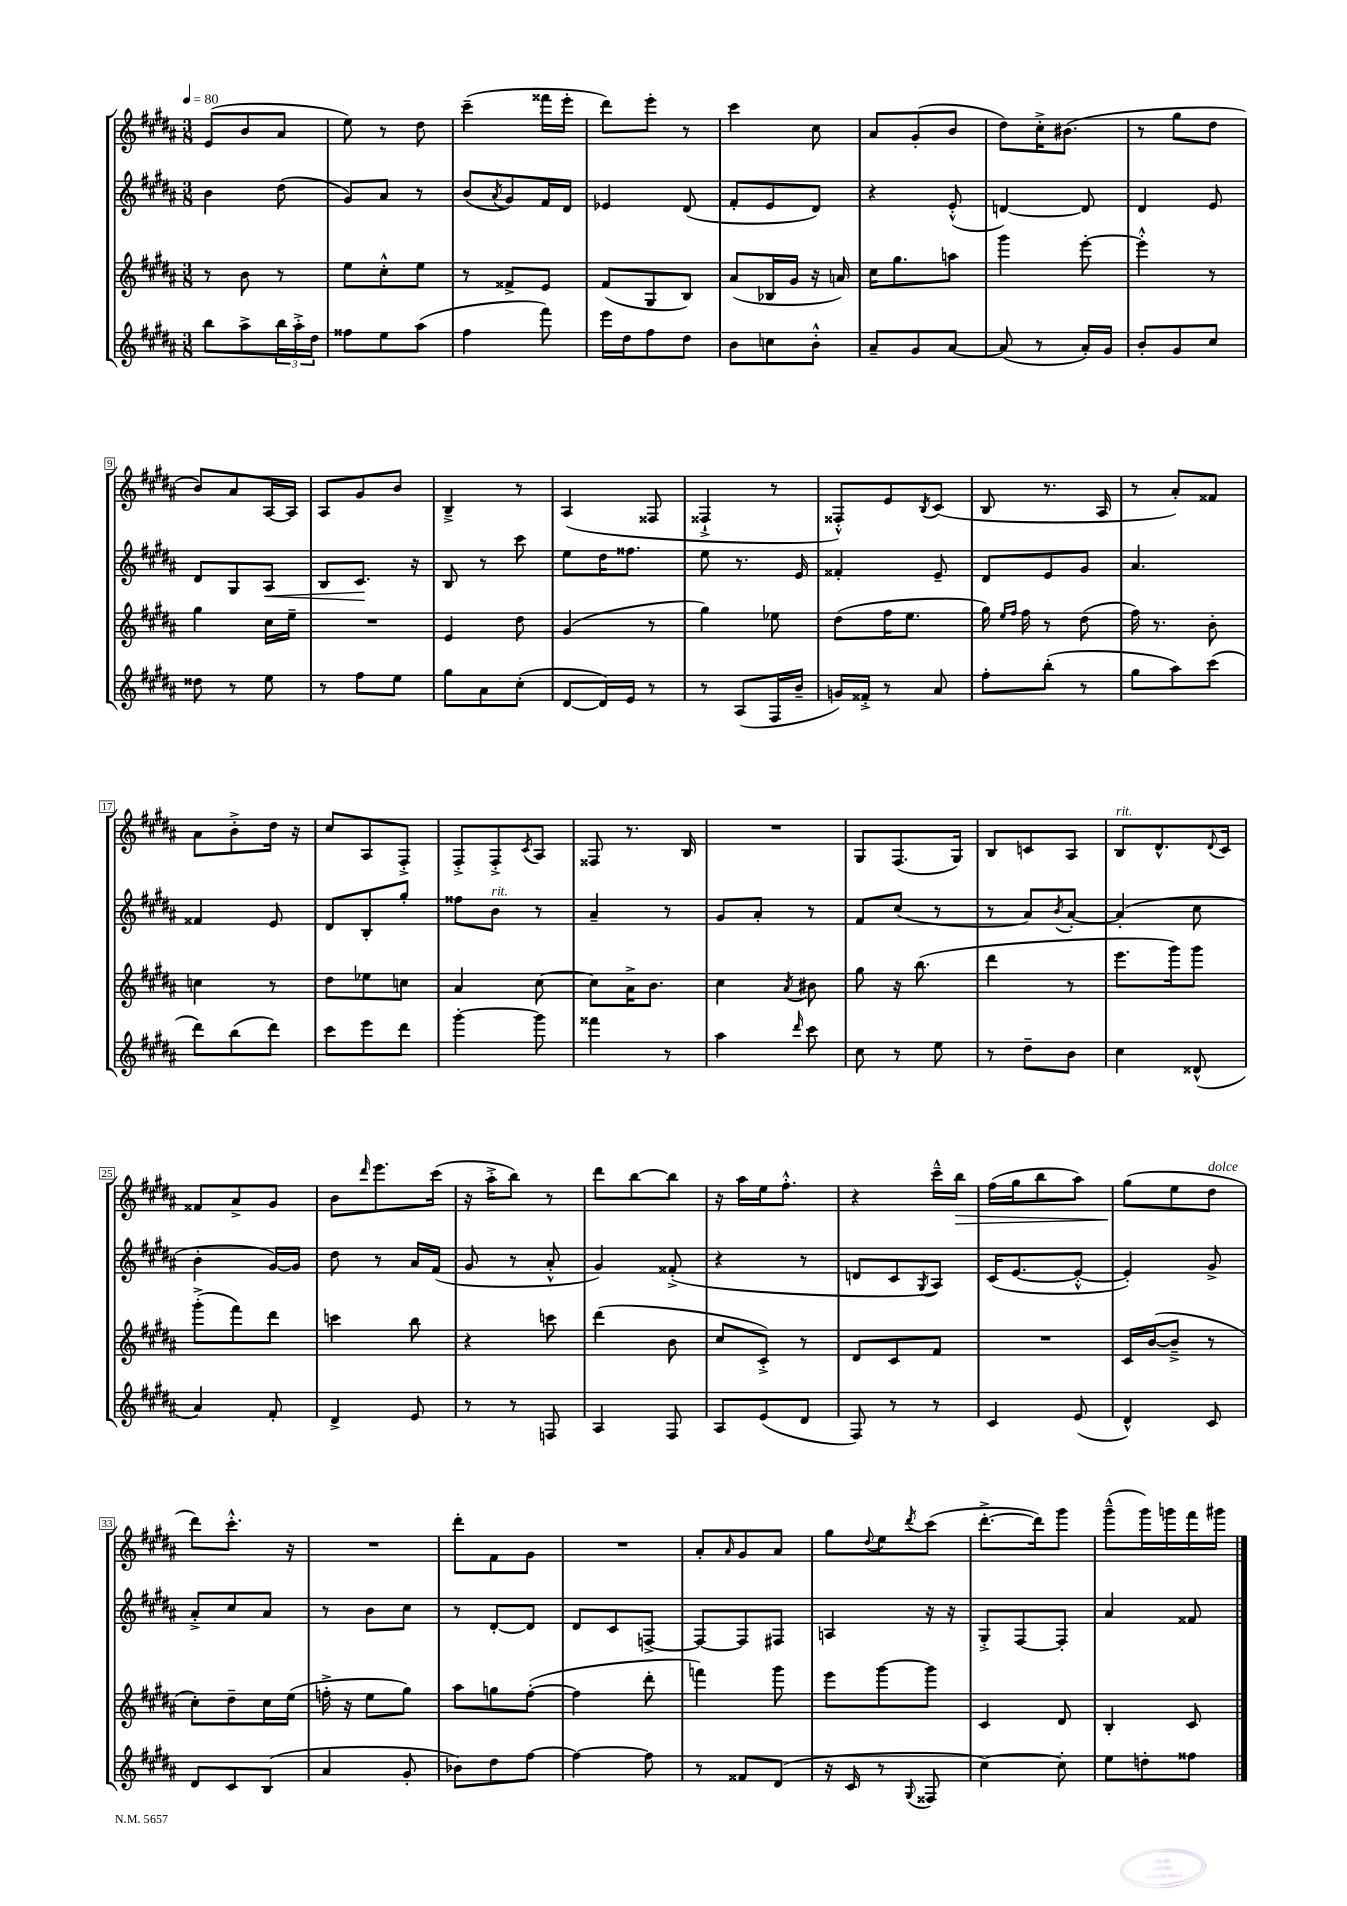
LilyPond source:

<<
\new StaffGroup <<
\new Staff = "s0" {
    \clef treble \key b \major \numericTimeSignature \time 3/8 \tempo 4 = 80
    e'8( b'8 ais'8 |
    e''8) r8 dis''8 |
    cis'''4--( fisis'''16 e'''16-. |
    dis'''8) e'''8-. r8 |
    cis'''4 cis''8 |
    ais'8 gis'8-.( b'8 |
    dis''8) cis''16-.-> bis'8.( |
    r8 gis''8 dis''8 |
    b'8) ais'8 ais16~ ais16 |
    ais8 gis'8 b'8 |
    b4---> r8 |
    ais4( fisis8 |
    fisis4-!-> r8 |
    fisis8-.-^) e'8 \acciaccatura { b8 } cis'8( |
    b8 r8. ais16 |
    r8 ais'8-.) fisis'8 |
    ais'8 b'8-.-> dis''16 r16 |
    cis''8 ais8 fis8-.-> |
    fis8-.-> fis8-.-> \acciaccatura { cis'8 } ais8 |
    fisis8 r8. b16 |
    R4. |
    gis8 fis8.( gis16) |
    b8 c'8 ais8 |
    b8^\markup { \italic "rit." } dis'8.-^ \appoggiatura { dis'8 } cis'16 |
    fisis'8 ais'8-> gis'8 |
    b'8 \grace { dis'''16 } e'''8. cis'''16( |
    r16 ais''16-.-> b''8) r8 |
    dis'''8 b''8~ b''8 |
    r16 ais''16 e''16 fis''8.-.-^ |
    r4 cis'''16---^ b''16\> |
    fis''16( gis''16 b''8 ais''8) |
    gis''8\!( e''8 dis''8^\markup { \italic "dolce" } |
    dis'''8) cis'''8.-.-^ r16 |
    R4. |
    dis'''8-. fis'8 gis'8 |
    R4. |
    ais'8-. \grace { ais'16 } gis'8 ais'8 |
    gis''8 \appoggiatura { dis''8 } e''8 \acciaccatura { dis'''8 } cis'''8( |
    dis'''8.~-.-> dis'''16) gis'''8 |
    gis'''8---^( gis'''16) g'''16 fis'''16 gis'''16 \bar "|." |
}
\new Staff = "s1" {
    \clef treble \key b \major \numericTimeSignature \time 3/8
    b'4 dis''8( |
    gis'8) ais'8 r8 |
    b'8( \acciaccatura { ais'8 } gis'8) fis'16 dis'16 |
    ees'4 dis'8( |
    fis'8-. e'8 dis'8) |
    r4 e'8-.-^( |
    d'4~) d'8 |
    dis'4 e'8 |
    dis'8 gis8 ais8\< |
    b8 cis'8.\! r16 |
    b8 r8 cis'''8 |
    e''8 dis''16 fisis''8. |
    e''8 r8. e'16 |
    fisis'4-. e'8-- |
    dis'8 e'8 gis'8 |
    ais'4. |
    fisis'4 e'8 |
    dis'8 b8-. gis''8-. |
    fisis''8 b'8^\markup { \italic "rit." } r8 |
    ais'4-- r8 |
    gis'8 ais'8-. r8 |
    fis'8 cis''8( r8 |
    r8 ais'8) \acciaccatura { b'8 } ais'8~-. |
    ais'4-.( cis''8 |
    b'4-. gis'16~) gis'16 |
    dis''8 r8 ais'16 fis'16( |
    gis'8 r8 ais'8-.-^ |
    gis'4) fisis'8-.->( |
    r4 r8 |
    d'8 cis'8 \acciaccatura { gis8 } ais8) |
    cis'16( e'8.~ e'8~-.-^ |
    e'4-.) gis'8-> |
    ais'8-.-> cis''8 ais'8 |
    r8 b'8 cis''8 |
    r8 dis'8~-. dis'8 |
    dis'8 cis'8 f8~-> |
    f8~ f8 fis8 |
    a4 r16 r16 |
    gis8-.-> fis8~ fis8-. |
    ais'4 fisis'8 \bar "|." |
}
\new Staff = "s2" {
    \clef treble \key b \major \numericTimeSignature \time 3/8
    r8 b'8 r8 |
    e''8 cis''8-.-^ e''8 |
    r8 fisis'8-> e'8 |
    fis'8( gis8 b8) |
    ais'8( bes16 gis'16 r16 a'16) |
    cis''16 gis''8. a''8 |
    gis'''4 e'''8~-. |
    e'''4-.-^ r8 |
    gis''4 cis''16 e''16-- |
    R4. |
    e'4 dis''8 |
    gis'4( r8 |
    gis''4) ees''8 |
    dis''8( fis''16 e''8. |
    gis''16) \grace { e''16 fis''16 } fis''16 r8 dis''8( |
    fis''16) r8. b'8-. |
    c''4 r8 |
    dis''8 ees''8 c''8 |
    ais'4 cis''8~ |
    cis''8 ais'16-> b'8. |
    cis''4 \acciaccatura { ais'8 } bis'8 |
    gis''8 r16 b''8.( |
    dis'''4 r8 |
    e'''8. gis'''16) gis'''8 |
    gis'''8-.->( fis'''8) dis'''8 |
    c'''4 b''8 |
    r4 c'''8 |
    dis'''4( b'8 |
    cis''8 cis'8-.->) r8 |
    dis'8 cis'8 fis'8 |
    R4. |
    cis'16 b'16~( b'8---> r8 |
    cis''8-.) dis''8-- cis''16 e''16( |
    f''16-.-> r16 e''8 gis''8) |
    ais''8 g''8 fis''8~-.( |
    fis''4 dis'''8-. |
    f'''4) gis'''8 |
    e'''8 gis'''8~ gis'''8 |
    cis'4 dis'8 |
    b4-. cis'8 \bar "|." |
}
\new Staff = "s3" {
    \clef treble \key b \major \numericTimeSignature \time 3/8
    b''8 ais''8-> \tuplet 3/2 { b''16 ais''16-.-> dis''16 } |
    fisis''8 e''8 ais''8( |
    fis''4 fis'''8) |
    e'''16 dis''16 fis''8 dis''8 |
    b'8 c''8 b'8-.-^ |
    ais'8-- gis'8 ais'8~ |
    ais'8( r8 ais'16-.) gis'16 |
    b'8-. gis'8 cis''8 |
    disis''8 r8 e''8 |
    r8 fis''8 e''8 |
    gis''8 ais'8 cis''8-.( |
    dis'8~ dis'16) e'16 r8 |
    r8 ais8( fis16 b'16-- |
    g'16) fisis'16-.-> r8 ais'8 |
    fis''8-. b''8-.( r8 |
    gis''8 ais''8) cis'''8( |
    dis'''8) b''8( dis'''8) |
    cis'''8 e'''8 dis'''8 |
    gis'''4~-. gis'''8 |
    fisis'''4 r8 |
    ais''4 \grace { dis'''16 } cis'''8 |
    cis''8 r8 e''8 |
    r8 dis''8-- b'8 |
    cis''4 disis'8-^( |
    ais'4) fis'8-. |
    dis'4-> e'8 |
    r8 r8 f8 |
    ais4 fis8 |
    ais8 e'8( dis'8 |
    fis8) r8 r8 |
    cis'4 e'8( |
    dis'4-^) cis'8 |
    dis'8 cis'8 b8( |
    ais'4 gis'8-. |
    bes'8) dis''8 fis''8~ |
    fis''4~ fis''8 |
    r8 fisis'8 dis'8( |
    r16 cis'16 r8 \appoggiatura { gis8 } fisis8 |
    cis''4~) cis''8-. |
    e''8 d''8-. fisis''8 \bar "|." |
}
>>
>>
\layout { \context { \Score \override BarNumber.stencil = #(make-stencil-boxer 0.1 0.3 ly:text-interface::print) } }
